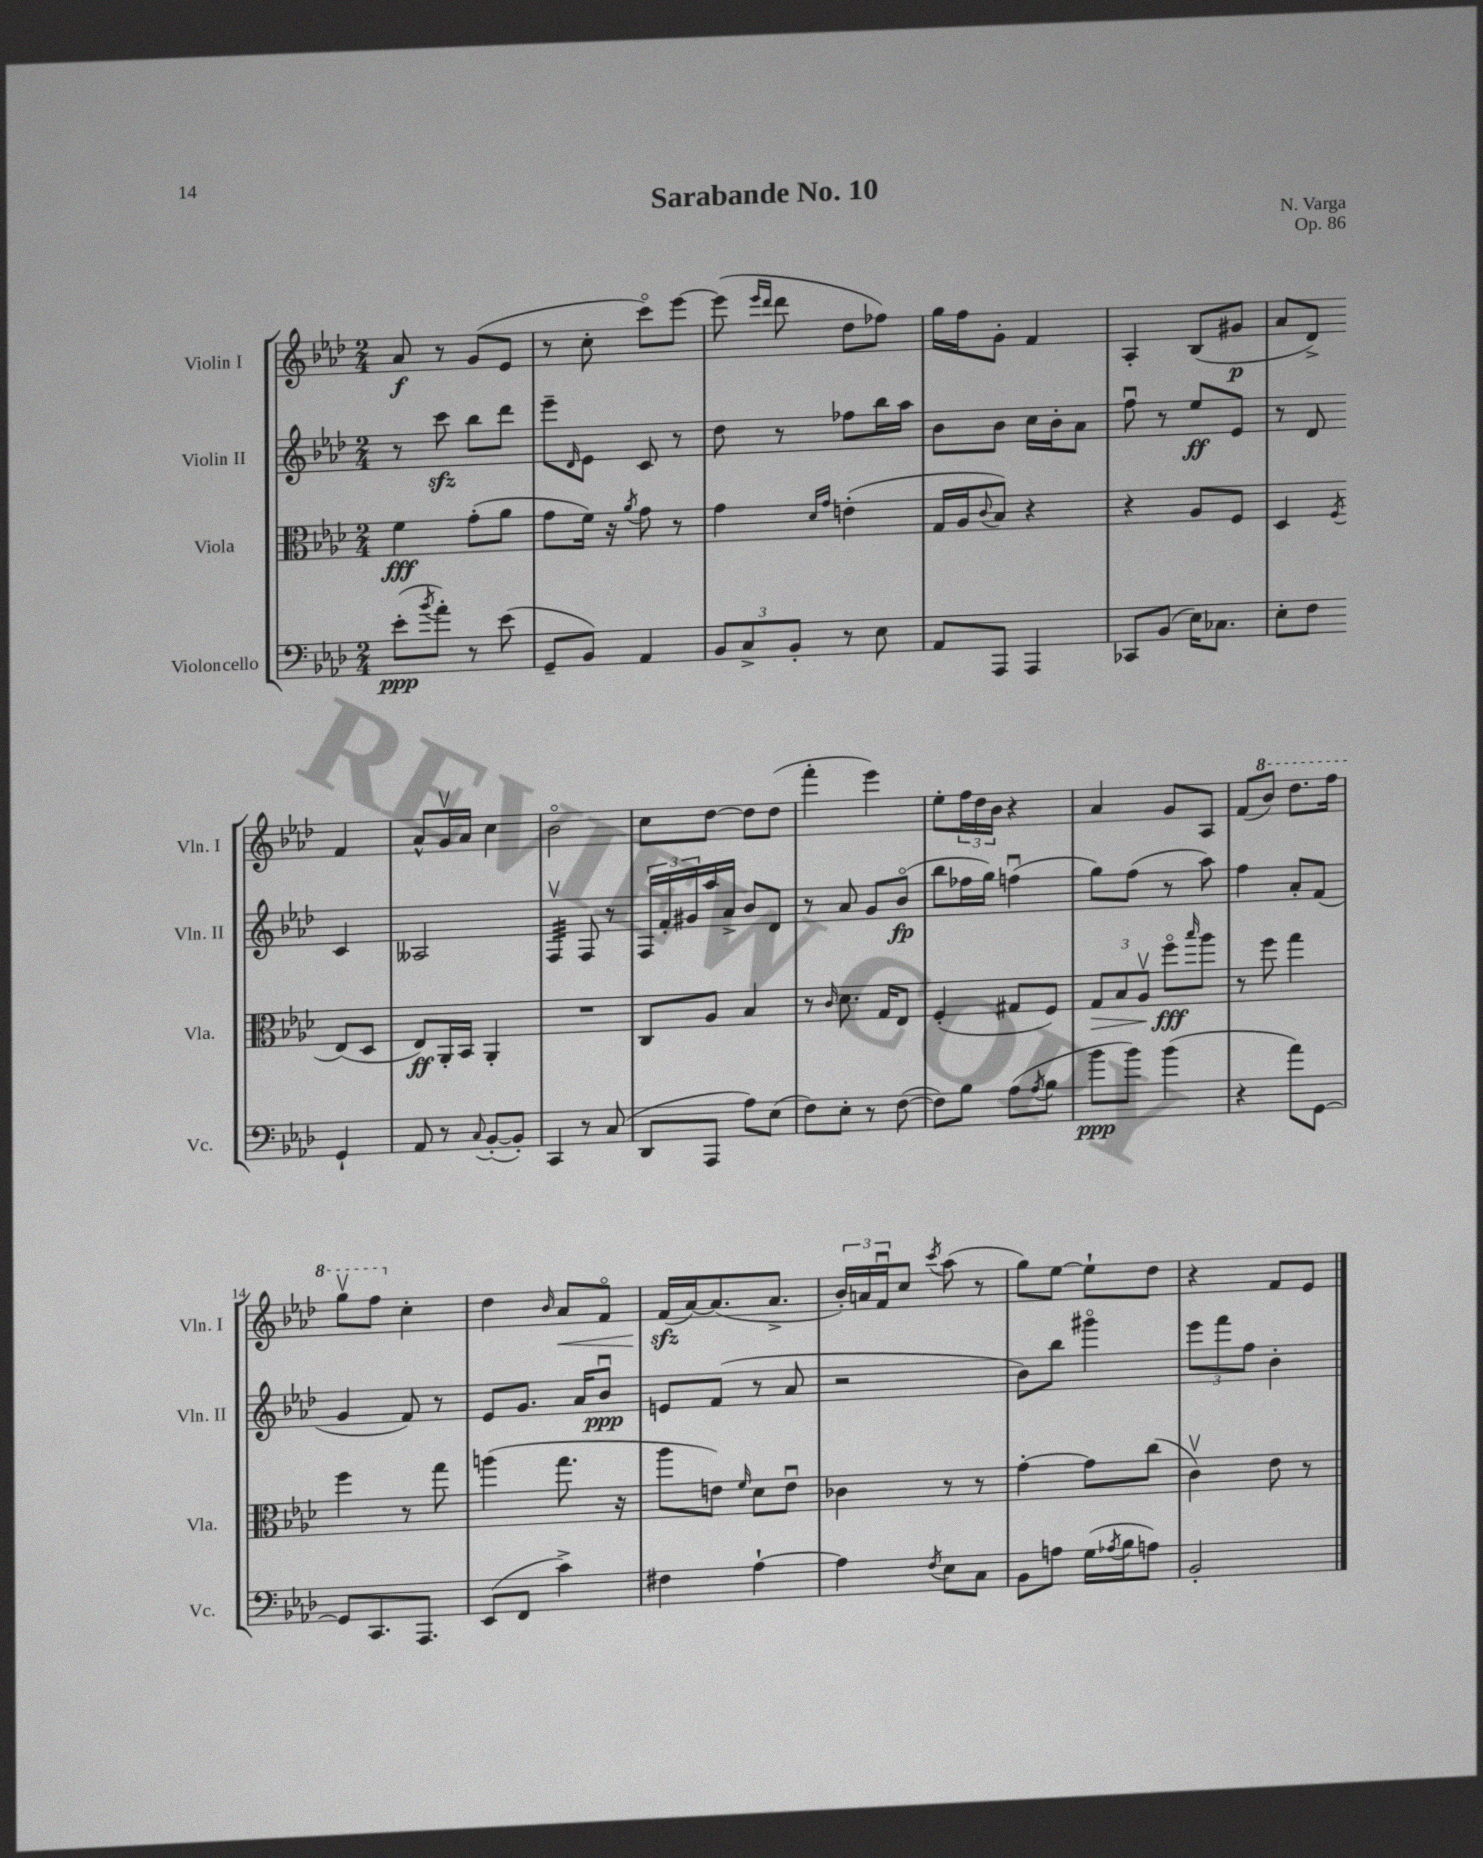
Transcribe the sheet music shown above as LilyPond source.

\header { title = "Sarabande No. 10" composer = "N. Varga" opus = "Op. 86" }
<<
\new StaffGroup <<
\new Staff = "s0" \with { instrumentName = "Violin I" shortInstrumentName = "Vln. I" } {
    \clef treble \key aes \major \numericTimeSignature \time 2/4
    aes'8\f r8 g'8( ees'8 |
    r8 c''8-. c'''8\flageolet) ees'''8~ |
    ees'''8( \grace { ees'''16 des'''16 } des'''8 des''8 fes''8) |
    g''16 f''16 g'8-. f'4 |
    aes4-. bes8( gis'8\p |
    aes'8 des'8->) f'4 |
    aes'8-^ g'16\upbow aes'16 c''4 |
    bes'2\flageolet |
    c''8 des''8~ des''8 des''8( |
    f'''4-. ees'''4) |
    ees''8-. \tuplet 3/2 { f''16 des''16 bes'16 } r4 |
    aes'4 g'8 aes8 |
    f'8( \ottava #1 bes''8) des'''8. f'''16 |
    g'''8\upbow f'''8 \ottava #0 c''4-. |
    des''4 \grace { bes'16 } aes'8\< f'8\flageolet |
    f'16\sfz\!( aes'16~) aes'8.( aes'8.-> |
    \tuplet 3/2 { bes'16-.) a'16 f'16\downbow } c''8 \acciaccatura { c'''8 } aes''8( r8 |
    g''8) ees''8~ ees''8-! des''8 |
    r4 f'8 ees'8 \bar "|." |
}
\new Staff = "s1" \with { instrumentName = "Violin II" shortInstrumentName = "Vln. II" } {
    \clef treble \key aes \major \numericTimeSignature \time 2/4
    r8 c'''8\sfz bes''8 des'''8 |
    ees'''8-- \grace { des'16 } ees'8 c'8 r8 |
    des''8 r8 fes''8 bes''16 aes''16 |
    bes'8 bes'8 c''16 bes'16-. aes'8 |
    f''8\downbow r8 ees''8\ff ees'8 |
    r8 des'8 c'4 |
    aeses2 |
    f4:32\upbow f8 r8 |
    \tuplet 3/2 { f16 f'16-. gis'16 } aes''16 aes'16-> bes'8 des'8 |
    r8 aes'8 g'8 bes'8\flageolet\fp( |
    bes''8 fes''16 g''16) f''4\downbow( |
    g''8) f''8( r8 aes''8) |
    f''4 aes'8-. f'8( |
    g'4 f'8) r8 |
    ees'8 g'8. aes'16 bes'8\downbow\ppp |
    e'8 f'8( r8 aes'8 |
    r2 |
    bes'8) bes''8 gis'''4\flageolet |
    \tuplet 3/2 { ees'''8 f'''8 f''8 } bes'4-. \bar "|." |
}
\new Staff = "s2" \with { instrumentName = "Viola" shortInstrumentName = "Vla." } {
    \clef alto \key aes \major \numericTimeSignature \time 2/4
    f'4\fff g'8-.( aes'8 |
    g'8 f'16) r16 \acciaccatura { aes'8 } g'8 r8 |
    g'4 \grace { des'16 g'16 } e'4-.( |
    g16 aes16 \appoggiatura { c'8 } bes8) r4 |
    r4 aes8 f8 |
    des4 \acciaccatura { f8 } ees8( des8 |
    ees8\ff) aes,16-. bes,16 aes,4-. |
    R2 |
    c8 aes8 bes4 |
    r8 \grace { c'16 } des'8. g16 ees8 |
    f4-.( gis8 f8) |
    \tuplet 3/2 { g8\> bes8 aes8\upbow } f''8\flageolet\fff\! \grace { bes''16 } aes''8 |
    r8 f''8 g''4 |
    f''4 r8 g''8 |
    a''4( g''8. r16 |
    aes''8 e'8) \grace { f'16 } des'8 e'8\downbow |
    ces'4 r8 r8 |
    g'4~-. g'8 c''8( |
    c'4\upbow) ees'8 r8 \bar "|." |
}
\new Staff = "s3" \with { instrumentName = "Violoncello" shortInstrumentName = "Vc." } {
    \clef bass \key aes \major \numericTimeSignature \time 2/4
    ees'8-.\ppp( \acciaccatura { bes'8 } aes'8-.) r8 ees'8( |
    g,8-- bes,8) aes,4 |
    \tuplet 3/2 { bes,8 c8-> bes,8-. } r8 ees8 |
    aes,8 aes,,8 aes,,4 |
    ces,8 bes,8( ees16) ces8. |
    ees8-. f8 g,4-! |
    aes,8 r8 \appoggiatura { c8 } bes,8~-.( bes,8-.) |
    c,4 r8 c8( |
    des,8 aes,,8 aes8) ees8( |
    f8) ees8-. r8 f8~( |
    f8) bes8 aes8( \acciaccatura { aes8 } bes8 |
    bes'8\ppp bes'8) bes'4( |
    r4 aes'8) g,8~ |
    g,8 c,8. aes,,8. |
    ees,8( f,8 c'4->) |
    fis4 aes4~-! |
    aes4 \acciaccatura { f8 } ees8 c8 |
    bes,8 a8 g16( \acciaccatura { aes8 } bes16 a8) |
    bes,2-. \bar "|." |
}
>>
>>
